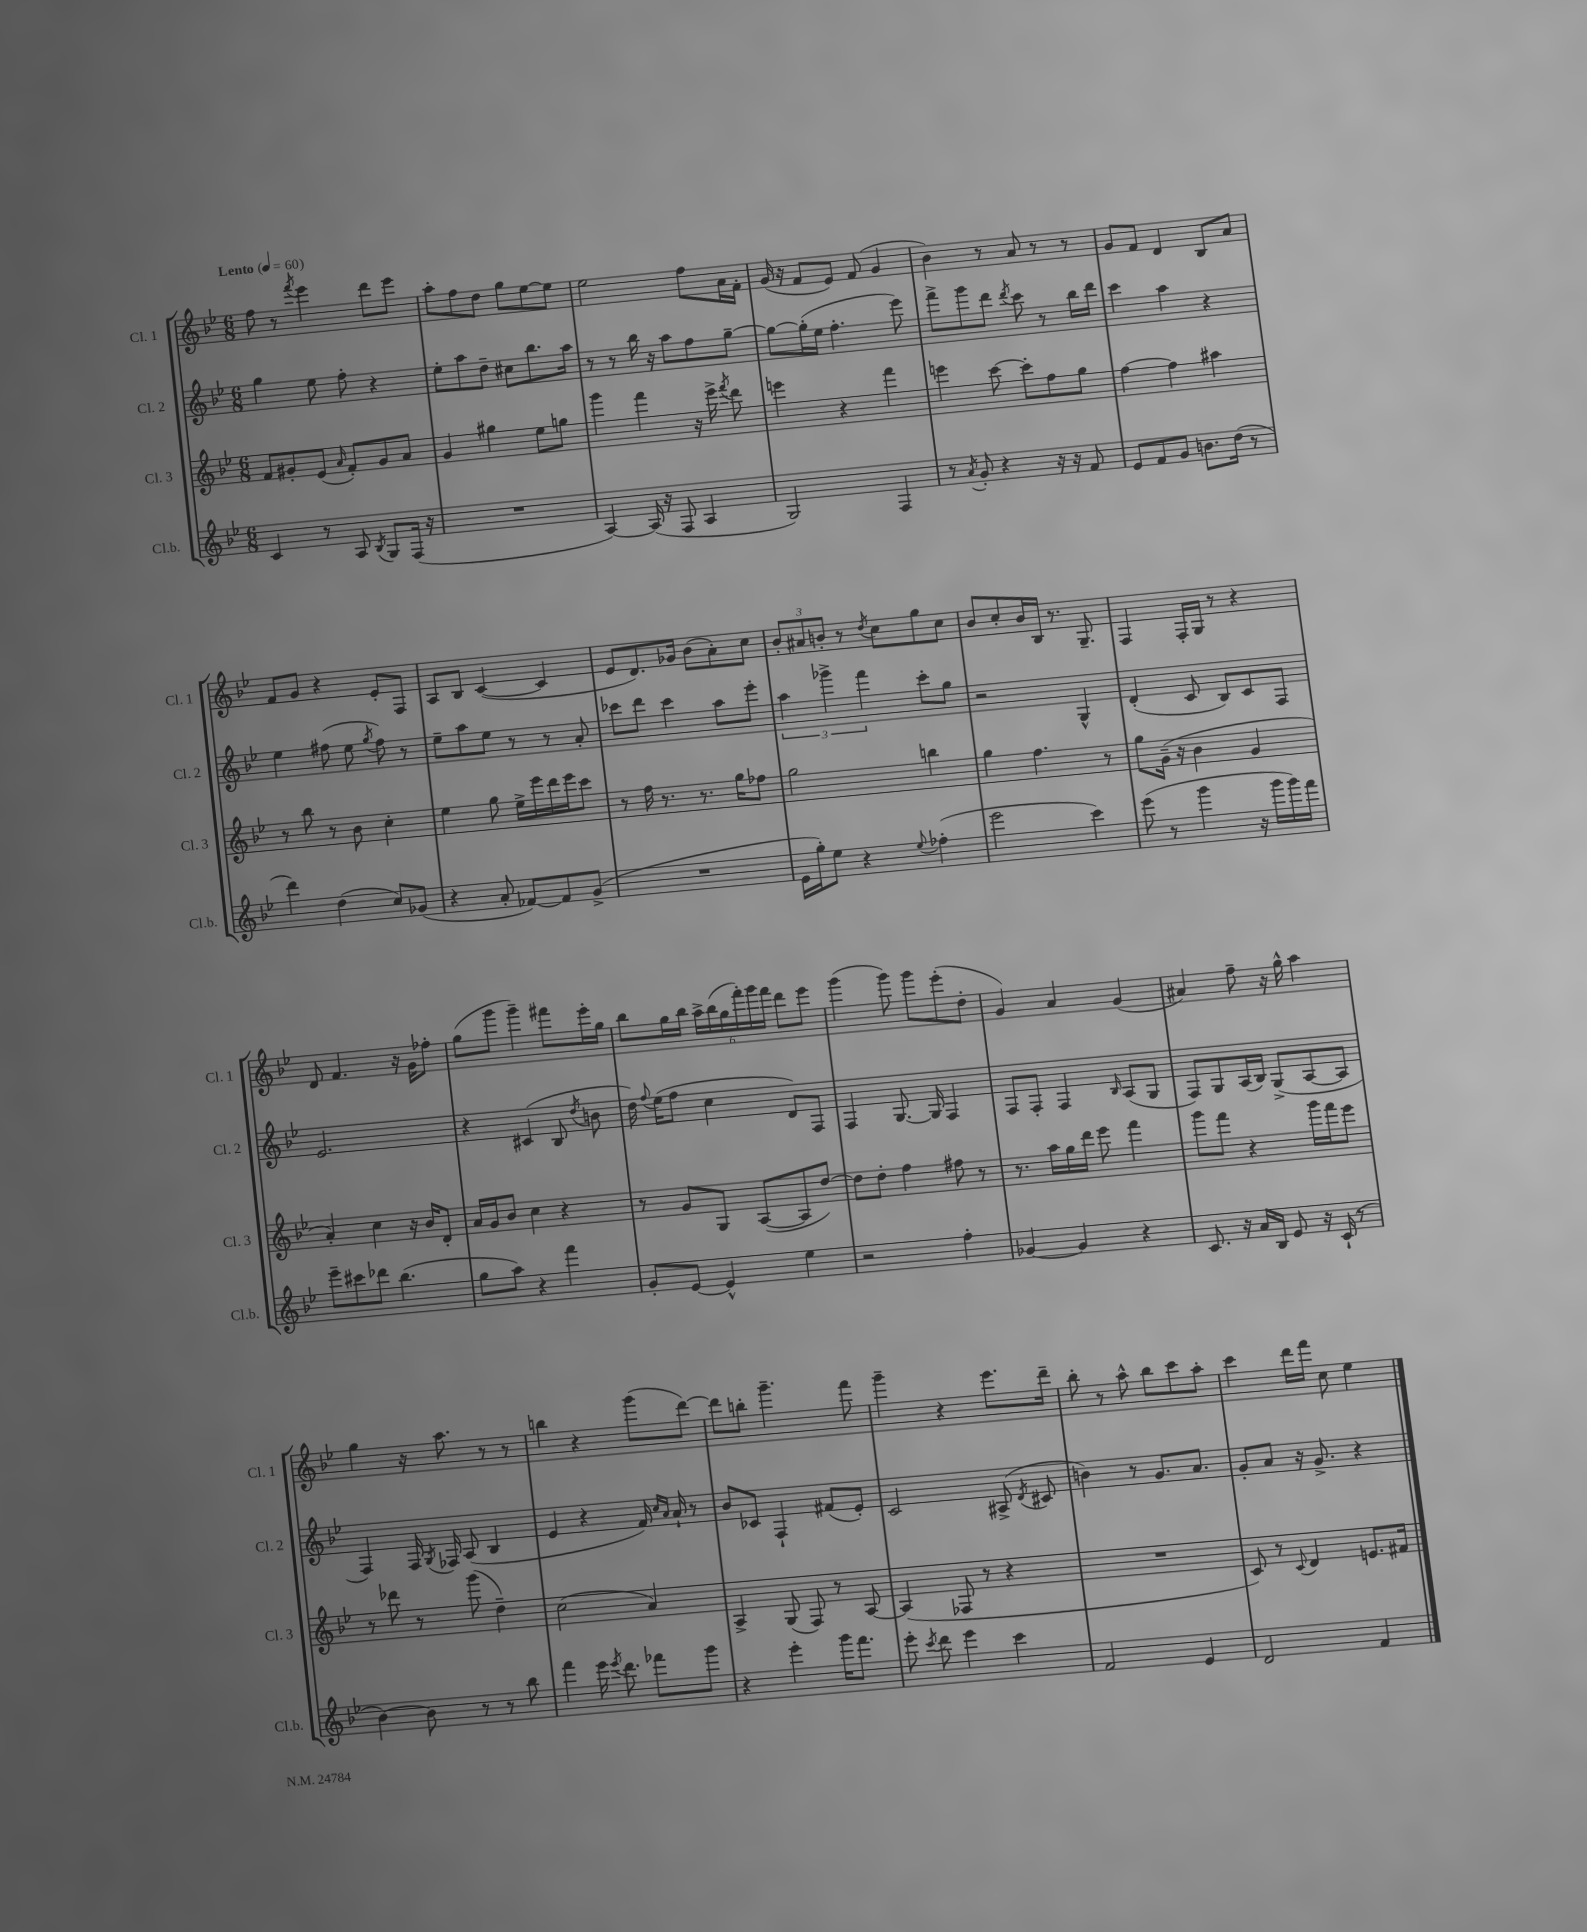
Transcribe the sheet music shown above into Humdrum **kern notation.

**kern	**kern	**kern	**kern
*part4	*part3	*part2	*part1
*staff4	*staff3	*staff2	*staff1
*I"Cl.b.	*I"Cl. 3	*I"Cl. 2	*I"Cl. 1
*I'Cl.b.	*I'Cl. 3	*I'Cl. 2	*I'Cl. 1
*clefG2	*clefG2	*clefG2	*clefG2
*k[b-e-]	*k[b-e-]	*k[b-e-]	*k[b-e-]
*M6/8	*M6/8	*M6/8	*M6/8
*MM60	*MM60	*MM60	*MM60
=1	=1	=1	=1
!	!	!	!LO:TX:a:B:t=Lento
4c/	8f/L	4gg\	8ff\
.	8g#X'/	.	8r
.	.	.	8qfff/
8r	(8e-/J	8ee-\	4eee-\
.	16qqa/	.	.
8A/	8f'/L)	8ff'\	.
8qB-/	.	.	.
8G/L	8g#/	4r	8ddd\L
(16F/Jk	8a/J	.	8eee-\J
16r	.	.	.
=2	=2	=2	=2
2.r	4g/	8ee-'\L	8aa'\L
.	.	8aa\	8ff\
.	4gg#X\	8dd~\J	8dd\J
.	.	8cc#X\L	8gg\L
.	8ee-\L	8.bb-\	[8ee-\
.	8ggn\J	.	8ee-\J]
.	.	16aa\Jk	.
=3	=3	=3	=3
[4A/)	4ggg\	8r	2ee-\
.	.	8r	.
(16A/]	4fff\	16bb-\	.
16r	.	16r	.
8F/	.	8aa\L	.
4A/	16r	8ff\	8ff\L
.	16eee-^\	.	.
.	8qfff/	.	.
.	8ddd\	[8gg~\J	16a\L
.	.	.	16f'\JJ
=4	=4	=4	=4
2G/)	4eeen\	8gg\L_	(16g/
.	.	.	16r
.	.	(16gg'\L]	8f/L
.	.	16ee-\JJ	.
.	4r	4.ff'\	8e-/J)
.	.	.	(8f/
4F/	4fff\	.	4g/
.	.	8eee-\)	.
=5	=5	=5	=5
8r	4eeen\	8fff^\L	4b-\)
8qa/	.	.	.
8g'/	.	8ggg\	.
4r	[8ccc\	8ddd\J	8r
.	.	8qddd/	.
.	8ccc'\L]	8ccc\	8a/
16r	8ff\	8r	8r
16r	.	.	.
8f/	8gg\J	16bb-\LL	8r
.	.	16ddd\JJ	.
=6	=6	=6	=6
8e-/L	[4ff\	4ccc\	8g/L
8f/	.	.	8f/J
8g/J	4ff\]	4aa\	4d/
8.bn\L	.	.	.
.	4aa#X\	4r	8B-/L
(16dd\Jk	.	.	.
8r	.	.	8a/J
!!LO:LB:g=z
=7	=7	=7	=7
4ddd\)	8r	4ee-\	8f/L
.	8bb-\	.	8g/J
(4dd\	8r	(8ff#X\	4r
.	8b-\	8ee-\	.
.	.	8qgg/	.
8cc/L)	4cc'\	8ff#\)	8e-'/L
(8g-X/J	.	8r	8F/J
=8	=8	=8	=8
4r	4ee-\	8ee-~\L	8A/L
.	.	8aa\	8B-/J
8a'/	8gg\	8ee-\J	([4c/
[8f-X/L)	16ee-^\LL	8r	.
.	16eee-\	.	.
8f-/]	16ddd\	8r	4c/]
.	16eee-\J	.	.
(8g^/J	8ccc\J	8a'/	.
=9	=9	=9	=9
2.r	8r	8ccc-X\L	8e-/L
.	16ff\	8ddd\J	8.d/)
.	8.r	.	.
.	.	4ccc-\	.
.	.	.	16g-X/Jk
.	8.r	.	(8b-\L
.	.	8aa\L	8a'\)
.	16gg\KL	.	.
.	8ff-X\J	8eee-'\J	8cc\J
=10	=10	=10	=10
16e-\LL	2gg\	6aa\	12b-'/L
16gg'\J)	.	.	.
.	.	.	12a#X/
8ee-\J	.	.	.
.	.	6ggg-X^\	12bn'/J
4r	.	.	8r
.	.	6fff\	.
.	.	.	8qdd/
.	.	.	8cc\L
8qqee-/	.	.	.
(4ff-X'\	4bbn\	8ccc'\L	8gg\
.	.	8gg\J	8cc\J
=11	=11	=11	=11
2eee-\	4gg\	2r	8b-/L
.	.	.	8cc'/
.	4.ff\	.	16b-/L
.	.	.	16B-/JJ
.	.	.	8.r
4ccc\)	.	4G^^/	.
.	.	.	8.G~/
.	8r	.	.
=12	=12	=12	=12
(8eee-\	8gg\L	(4d'/	4F/
8r	(16g~\Jk	.	.
.	16r	.	.
4ggg\	4b-\	8c/	16F'/LL
.	.	.	16G/JJ
.	.	8B-/L)	8r
16r	4g/	8c/	4r
16ggg\LL	.	.	.
16ggg\)	.	8F/J	.
16fff\JJ	.	.	.
!!LO:LB:g=z
=13	=13	=13	=13
8eee-~\L	4a'/)	2.e-/	8d/
8ccc#X\	.	.	4.f/
8ddd-X\J	4cc\	.	.
(4.bb-\	.	.	.
.	16r	.	16r
.	16b-/KL	.	16g\KL
.	8d'/J	.	8ff-X'\J
=14	=14	=14	=14
8gg\L	16a/LL	4r	(8gg\L
.	16g/J	.	.
8aa\J)	8b-/J	.	8ggg\J
4r	4cc\	(4c#X/	4ggg~\)
4fff\	4r	8B-/	8fff#X\L
.	.	8qdd/	.
.	.	8bn\	16eee-'\L
.	.	.	16gg\JJ
=15	=15	=15	=15
8g'/L	8r	16dd\)	8bb-\L
.	.	8qqff/	.
.	.	(16ee-\KL	.
[8e-/J	8g/L	8ff\J	16gg\L
.	.	.	16bb-\JJ
4e-^^/]	8G/J	4cc\	24aa^\LL
.	.	.	(24bb-\
.	.	.	24gg\
.	([8A/L	.	24fff'\)
.	.	.	24ggg\
.	.	.	24fff\JJ
4ee-\	8A/]	8d/L)	8ddd\L
.	[8dd/J)	8F/J	8eee-\J
=16	=16	=16	=16
2r	8dd\L]	4F/	(4ggg\
.	8dd'\J	.	.
.	4ff\	[8.G/	8ggg\)
.	.	.	8ggg\L
.	.	16G/]	.
4ff'\	8ff#X\	4F/	(8eee-'\
.	8r	.	8dd'\J
=17	=17	=17	=17
[4g-X/	8.r	8F/L	4g/)
.	.	8F'/J	.
.	16aa\LL	.	.
4g-/]	16gg\	4F/	4a/
.	16ddd\JJ	.	.
.	8eee-\	.	.
.	.	16qqB-/	.
4r	4fff\	(8A/L	(4g/
.	.	8G/J	.
=18	=18	=18	=18
8.c/	8ggg\L	8F/L)	4a#X/)
.	8fff\J	8G/	.
16r	.	.	.
16a/LL	4r	(16A/L	8ff~\
16B-/JJ	.	16B-/JJ)	.
8e-/	.	(8G^/L	16r
.	.	.	16gg^^\
16r	16ggg\LL	[8A/	4aa\
(16c`/	16fff\J	.	.
8r	8eee-\J	8A/J]	.
!!LO:LB:g=z
=19	=19	=19	=19
[4b-\)	8r	4F/)	4gg\
.	8ddd-X\	.	.
8b-\]	8r	16F/	16r
.	.	8qG/	.
.	.	16F-X/	8.aa\
8r	(8ggg\	(8A/	.
8r	4dd~\)	4B-/	8r
8bb-\	.	.	8r
=20	=20	=20	=20
4fff\	(2cc\	4e-/	4bbn\
16eee-\	.	4r	4r
8qeee-/	.	.	.
8.ddd\	.	.	.
8fff-X\L	4a/)	16f/)	(8ggg\L
.	.	16qqcc/LL	.
.	.	16qqa/JJ	.
.	.	16a`/	.
8ggg\J	.	8r	[8ddd\J)
=21	=21	=21	=21
4r	4A^/	8b-/L	8ddd\L]
.	.	8c-X/J	8bbn'\J
4eee-'\	(8G/	4F`/	4.ggg~\
.	8F/)	.	.
16ggg\KL	8r	(8f#X/L	.
8.fff\J	.	.	.
.	[8A/	8e-'/J)	8fff\
=22	=22	=22	=22
8eee-'\	(4A/]	2c/	4ggg~\
8qccc/	.	.	.
8ddd\	.	.	.
4eee-\	8F-X/	.	4r
.	8r	.	.
4ccc\	4r	(8A#X^/	8.eee-\L
.	.	8qd/	.
.	.	8c#X/	.
.	.	.	16ddd~\Jk
=23	=23	=23	=23
2f/	2.r	4bn\)	8bb-'\
.	.	.	8r
.	.	8r	8aa^^\
.	.	8.g/L	8bb-\L
4e-/	.	.	8ccc\
.	.	8.a/J	.
.	.	.	8aa'\J
=24	=24	=24	=24
2d/	8c/)	8g'/L	4ccc\
.	8r	8a/J	.
.	8qqc/	.	.
.	4d/	16r	16ddd\LL
.	.	8.g^/	16fff\JJ
.	.	.	8cc\
4f/	8.en/L	4r	4ee-\
.	16f#X/Jk	.	.
==	==	==	==
*-	*-	*-	*-
